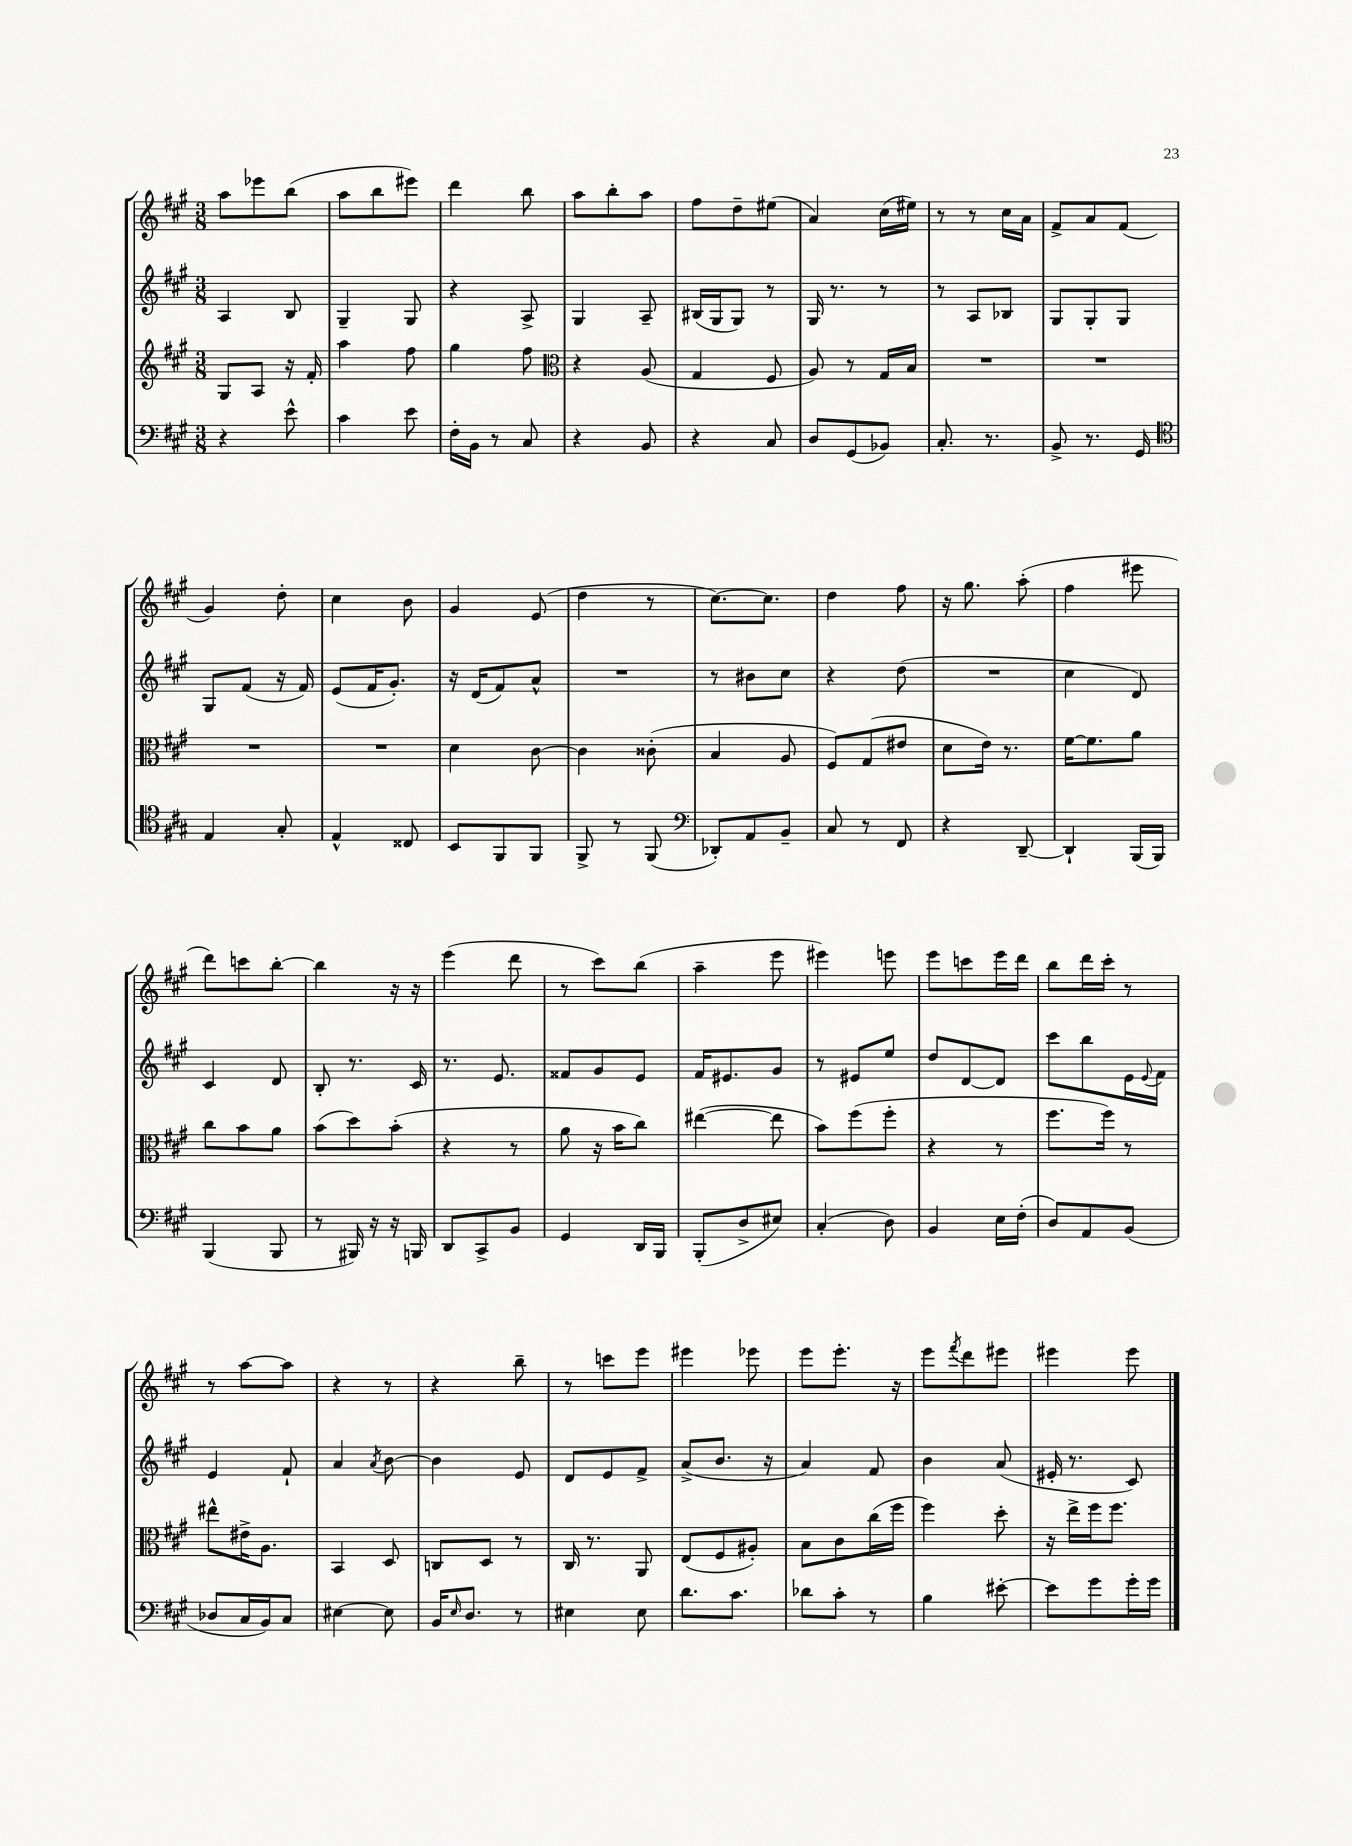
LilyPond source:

<<
\new StaffGroup <<
\new Staff = "s0" {
    \clef treble \key a \major \numericTimeSignature \time 3/8
    a''8 ees'''8 b''8( |
    a''8 b''8 eis'''8) |
    d'''4 b''8 |
    a''8 b''8-. a''8 |
    fis''8 d''8-- eis''8( |
    a'4) cis''16( eis''16) |
    r8 r8 cis''16 a'16 |
    fis'8-> a'8 fis'8( |
    gis'4) d''8-. |
    cis''4 b'8 |
    gis'4 e'8( |
    d''4 r8 |
    cis''8.~) cis''8. |
    d''4 fis''8 |
    r16 gis''8. a''8-.( |
    fis''4 eis'''8 |
    d'''8) c'''8 b''8~-. |
    b''4 r16 r16 |
    e'''4( d'''8 |
    r8 cis'''8) b''8( |
    a''4-- e'''8 |
    eis'''4) e'''8 |
    e'''8 c'''8 e'''16 d'''16 |
    b''8 d'''16 cis'''16-. r8 |
    r8 a''8~ a''8 |
    r4 r8 |
    r4 b''8-- |
    r8 c'''8 e'''8 |
    eis'''4 ees'''8 |
    e'''8 e'''8.-. r16 |
    e'''8 \acciaccatura { fis'''8 } d'''8 eis'''8 |
    eis'''4 eis'''8 \bar "|." |
}
\new Staff = "s1" {
    \clef treble \key a \major \numericTimeSignature \time 3/8
    a4 b8 |
    gis4-- gis8 |
    r4 a8-> |
    gis4 a8-- |
    bis16( gis16 gis8) r8 |
    gis16 r8. r8 |
    r8 a8 bes8 |
    gis8 gis8-. gis8 |
    gis8 fis'8( r16 fis'16) |
    e'8( fis'16 gis'8.-.) |
    r16 d'16( fis'8) a'8-^ |
    R4. |
    r8 bis'8 cis''8 |
    r4 d''8( |
    R4. |
    cis''4 d'8) |
    cis'4 d'8 |
    b8-. r8. cis'16 |
    r8. e'8. |
    fisis'8 gis'8 e'8 |
    fis'16 eis'8. gis'8 |
    r8 eis'8 e''8 |
    d''8 d'8~ d'8 |
    cis'''8 b''8 e'16 \appoggiatura { e'8 } fis'16 |
    e'4 fis'8-! |
    a'4 \acciaccatura { a'8 } b'8~ |
    b'4 e'8 |
    d'8 e'8 fis'8-> |
    a'8->( b'8. r16 |
    a'4) fis'8 |
    b'4 a'8( |
    eis'16-. r8. cis'8) \bar "|." |
}
\new Staff = "s2" {
    \clef treble \key a \major \numericTimeSignature \time 3/8
    gis8 a8 r16 fis'16-. |
    a''4 fis''8 |
    gis''4 fis''8 |
    \clef alto r4 a8( |
    gis4 fis8 |
    a8) r8 gis16 b16 |
    R4. |
    R4. |
    R4. |
    R4. |
    d'4 cis'8~ |
    cis'4 cisis'8-.( |
    b4 a8 |
    fis8) gis8( eis'8 |
    d'8 e'16) r8. |
    fis'16~ fis'8. a'8 |
    cis''8 b'8 a'8 |
    b'8( d''8) b'8-.( |
    r4 r8 |
    a'8 r16 b'16 cis''8) |
    eis''4~( eis''8 |
    b'8) fis''8( fis''8-. |
    r4 r8 |
    fis''8. fis''16) r8 |
    eis''8-^ eis'16-> a8. |
    b,4 d8 |
    c8 d8 r8 |
    cis16 r8. a,8 |
    e8( fis8 ais8-.) |
    b8 cis'8 cis''16( fis''16 |
    fis''4) d''8-. |
    r16 e''16-> fis''16 fis''8. \bar "|." |
}
\new Staff = "s3" {
    \clef bass \key a \major \numericTimeSignature \time 3/8
    r4 e'8-^ |
    cis'4 e'8 |
    fis16-. b,16 r8 cis8 |
    r4 b,8 |
    r4 cis8 |
    d8 gis,8( bes,8) |
    cis8.-. r8. |
    b,8-> r8. gis,16 |
    \clef tenor e4 gis8-. |
    e4-^ cisis8 |
    b,8 fis,8 fis,8 |
    fis,8-> r8 fis,8( |
    \clef bass des,8-.) a,8 b,8-- |
    cis8 r8 fis,8 |
    r4 d,8~-- |
    d,4-! b,,16( b,,16) |
    b,,4( b,,8 |
    r8 bis,,16) r16 r16 b,,16 |
    d,8 cis,8-> b,8 |
    gis,4 d,16 b,,16 |
    b,,8-.( d8-> eis8) |
    cis4-.( d8) |
    b,4 e16 fis16-.( |
    d8) a,8 b,8( |
    des8 cis16 b,16) cis8 |
    eis4~ eis8 |
    b,16 \grace { e16 } d8. r8 |
    eis4 eis8 |
    d'8. cis'8. |
    des'8 cis'8-. r8 |
    b4 eis'8~-. |
    eis'8 gis'8 gis'16-. gis'16 \bar "|." |
}
>>
>>
\layout { \context { \Score \remove "Bar_number_engraver" } }
